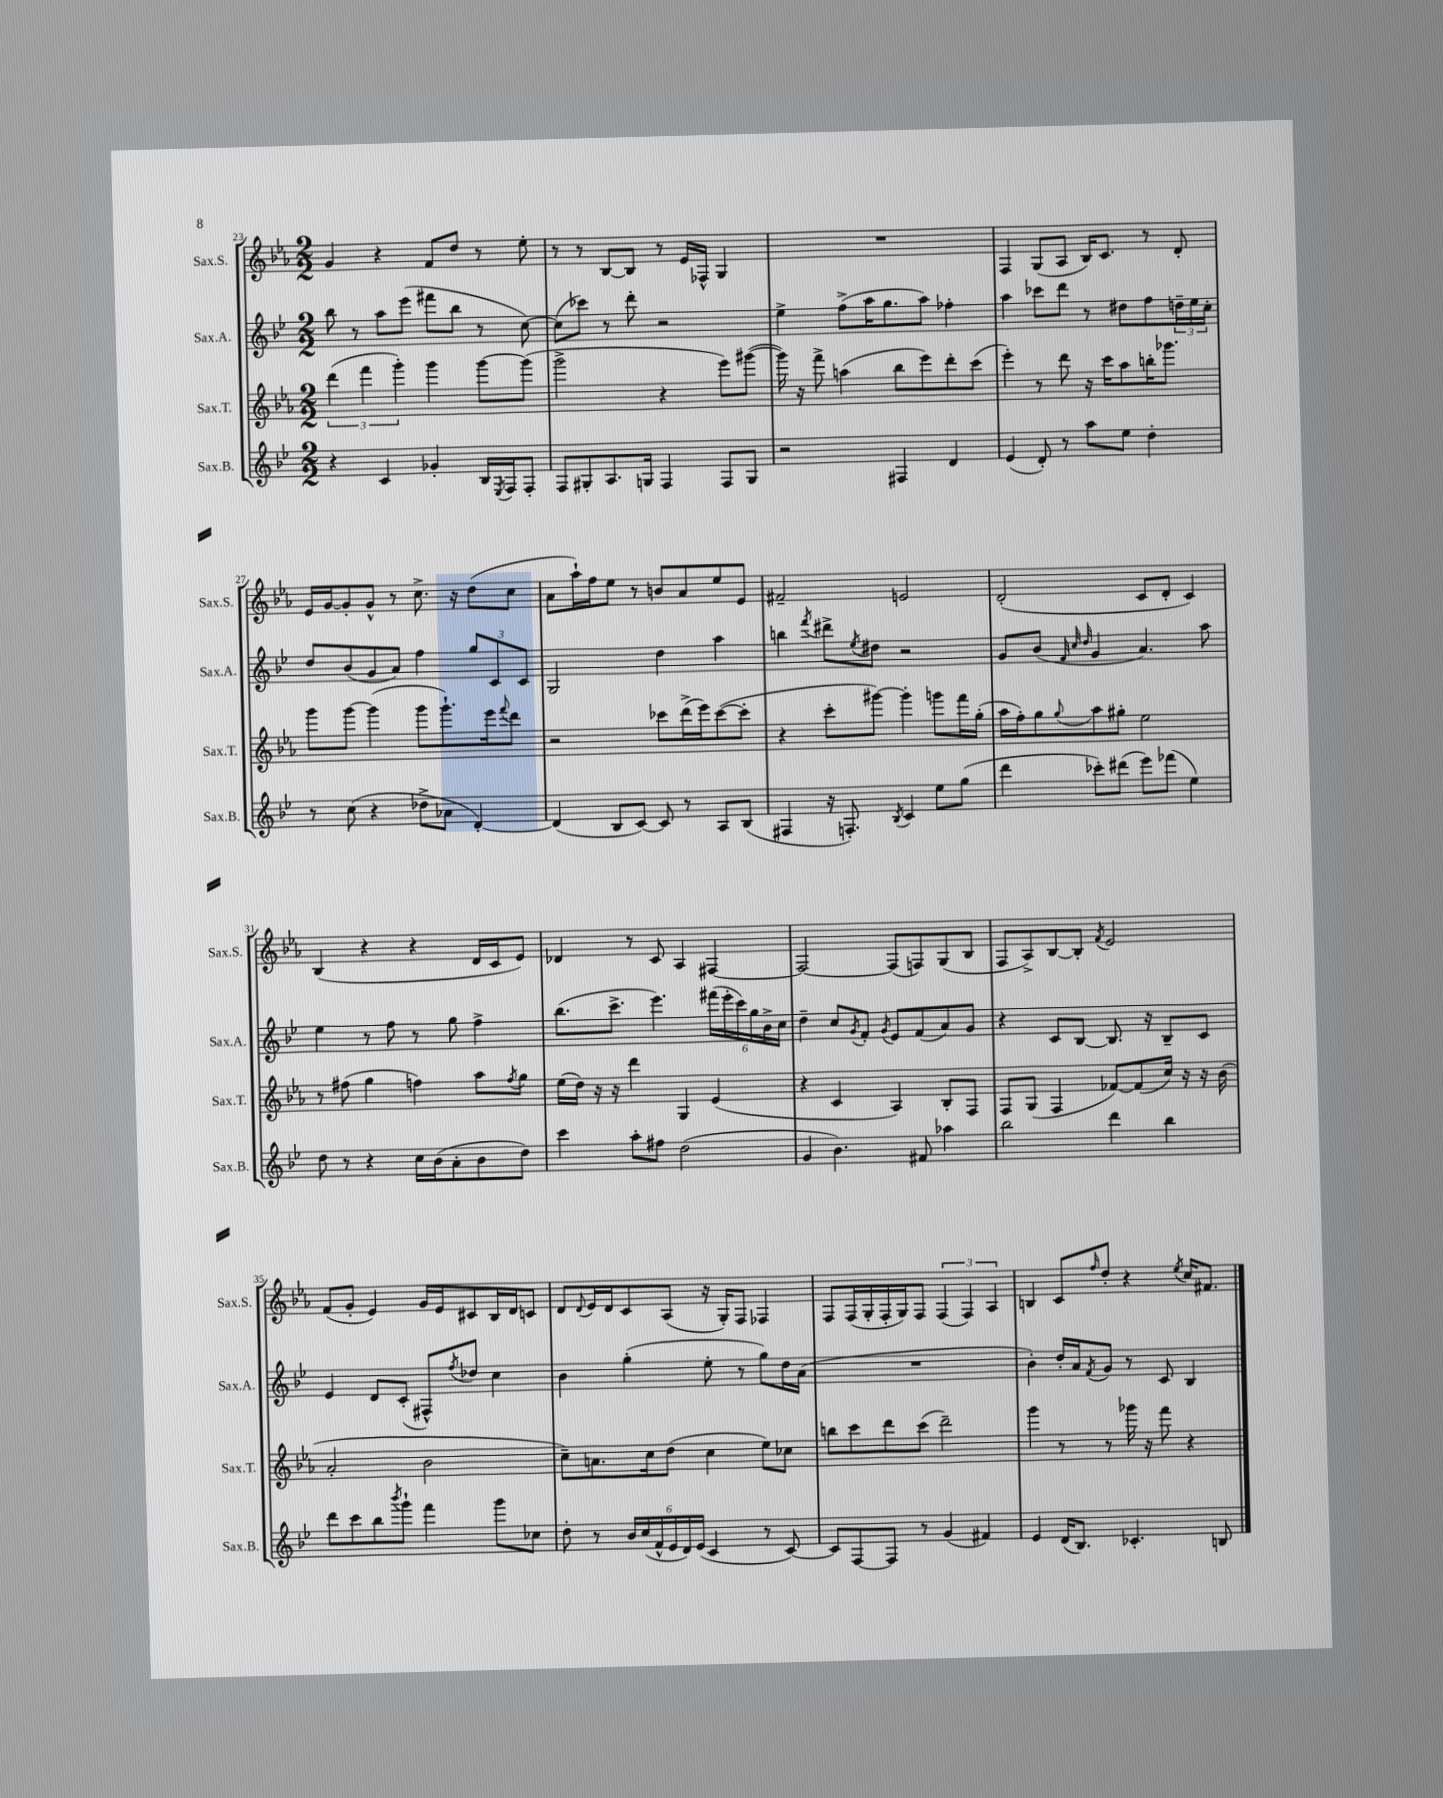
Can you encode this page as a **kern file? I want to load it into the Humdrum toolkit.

**kern	**kern	**kern	**kern
*staff4	*staff3	*staff2	*staff1
*clefG2	*clefG2	*clefG2	*clefG2
*k[b-e-]	*k[b-e-a-]	*k[b-e-]	*k[b-e-a-]
*M2/2	*M2/2	*M2/2	*M2/2
4r	(6ddd	8bb-	4g
.	.	8r	.
.	6fff	.	.
4c	.	8aa	4r
.	6ggg')	.	.
.	.	(8eee-	.
4g-'	4ggg	8fff#	8f
.	.	8bb-	8dd
16B-	[8ggg	8r	8r
8qE-	.	.	.
16F	.	.	.
8F'	(8ggg]	[8cc)	8ee-'
=	=	=	=
8F	2ggg^	(8cc]	8r
8G#'	.	8ccc-)	8r
8.A	.	8r	[8B-
.	.	8ddd'	8B-]
16G	.	.	.
4F	4r	2r	8r
.	.	.	16e-
.	.	.	16F-^^
8F	8eee-)	.	4G
8G	([8ggg#	.	.
=	=	=	=
2r	16ggg#])	4ee-^	1r
.	16r	.	.
.	8fff^	.	.
.	(4aa	(8ff^	.
.	.	16aa	.
.	.	8.gg	.
4F#	8bb-	.	.
.	8eee-)	8aa)	.
4d	8ddd'	4ff-'	.
.	(8ccc	.	.
=	=	=	=
(4e-	4eee-')	4aa	4F
8d')	8r	8ccc-	(8G
8r	8ddd	8ddd	8A-
8aa	16r	8r	16B-)
.	16ccc	.	8.c
8ee-	8aa-	8dd#	.
4dd'	16bb'	8ff	8r
.	8.ggg-	.	.
.	.	24dd~	8d'
.	.	24ee-	.
.	.	24cc'	.
=	=	=	=
8r	8ggg	8dd	16e-
.	.	.	[16g
(8cc	[8ggg	(8b-	8g']
4r	(4ggg]	8g	8g^^
.	.	8a)	8r
8dd-^	8ggg	4ff	8.cc^
8a-	8.ggg`)	.	.
.	.	.	16r
[4d')	.	12gg	(8dd
.	16eee-	.	.
.	.	12c	.
.	8qqfff	.	.
.	8ddd	.	8cc
.	.	12c	.
=	=	=	=
(4d]	2r	2G	8a-
.	.	.	16aa-`)
.	.	.	16ff
8B-	.	.	8ee-
[8c)	.	.	8r
8c]	8ccc-	4dd	8b
8r	(16ddd^	.	8a-
.	16eee-)	.	.
8A	([8ccc-	4aa	8ee-
(8B-	8ccc-']	.	8e-
=	=	=	=
4F#	4r	4bb	2f#~
.	.	8qfff	.
16r	8ccc'	8ddd#^	.
8.F')	.	.	.
.	.	8qee-	.
.	[8ggg#)	8dd#	.
8qB-	.	.	.
4c	4ggg#']	2r	2e
8ee-	8ggg	.	.
(8gg	16fff	.	.
.	(16gg'	.	.
=	=	=	=
4ddd	16aa-	8g	(2d'
.	16ff')	.	.
.	8gg	(8b-	.
.	.	32qqf	.
.	.	32qqcc	.
.	8qqgg	32qqdd	.
8ccc-')	8aa-	4g	.
(8ddd#	8gg#'	.	.
8eee-)	2ee-	4.a)	8c
(8fff-	.	.	8d'
4ee-)	.	.	4c)
.	.	8aa	.
=	=	=	=
8dd	8r	4ee-	(4B-
8r	(8ff#	.	.
4r	4gg	8r	4r
.	.	8ff	.
16cc	4ff)	8r	4r
(16b-	.	.	.
8a'	.	8gg	.
8b-	8aa-	4ff^	16d
.	.	.	16c
.	8qff	.	.
8dd)	8gg	.	8e-)
=	=	=	=
4ccc	(16ee-	(8.bb-	4d-
.	16dd)	.	.
.	16r	.	.
.	16r	8.ccc^	.
8aa'	4ddd	.	8r
8ff#	.	4.eee-)	8c
(2dd	4G	.	4A-
.	(4e-	(24fff#	[4F#
.	.	24eee-'	.
.	.	24ccc)	.
.	.	24gg	.
.	.	24b-^	.
.	.	24cc	.
=	=	=	=
4g	4r	4dd~	2F#_
4.b-)	4c	8cc	.
.	.	8qg	.
.	.	8f'	.
.	.	8qg	.
.	4A-)	8e-	(8F#]
8f#	.	(8f	8F)
4aa-	8B-'	8a)	(8G
.	8F	8g	8B-
=	=	=	=
2bb-	8F	4r	8F
.	(8G	.	8A-^)
.	4F	8c	[8B-
.	.	[8B-	8B-']
.	.	.	8qf
4ddd	[8f-)	8.B-]	2e-
.	(8f-]	.	.
.	.	16r	.
4bb-	16cc)	8B-~	.
.	16r	.	.
.	16r	8c	.
.	(16b-	.	.
=	=	=	=
8ddd	2a-'	4e-	(8f
8ccc	.	.	8g'
8bb-	.	8d	4e-)
8qbbb-	.	.	.
8ggg`	.	(8c'	.
4fff	2b-	8F#^^)	16g
.	.	.	16e-
.	.	8qff	.
.	.	8dd-	8c#
8ggg	.	4cc	16B-
.	.	.	16d
8cc-	.	.	8c
=	=	=	=
8dd'	8cc~)	4b-	8d
.	.	.	8qqd
8r	8.a	.	16e-
.	.	.	16d
24b-	.	(4gg'	8c
(24cc	.	.	.
.	16cc	.	.
24f^^	.	.	.
24e-	(8dd	.	(8A-
24d)	.	.	.
(24e-	.	.	.
4c	4cc	8ee-'	16r
.	.	.	16G')
.	.	8r	8F
8r	8ee-)	8gg)	4F-
[8c)	8cc-	16dd	.
.	.	(16a	.
=	=	=	=
8c]	8bb	1r	8F
[8F	8ccc	.	(16F
.	.	.	16G'
8F]	8ddd	.	16F'
.	.	.	16G)
8r	(8ccc	.	8F
(4g	2ddd~)	.	(6F
.	.	.	6F)
4f#)	.	.	.
.	.	.	6A-
=	=	=	=
4e-	4ggg	4b-')	4B
(16d	8r	16dd'	8c
8.B-)	.	16a	.
.	.	8qf	16qqff
.	8r	8g	8dd'
4.c-'	16ggg-	8r	4r
.	16r	.	.
.	8fff	8c	.
.	.	.	8qee-
.	4r	4B-	16cc
.	.	.	8.f#
8B	.	.	.
==	==	==	==
*-	*-	*-	*-
